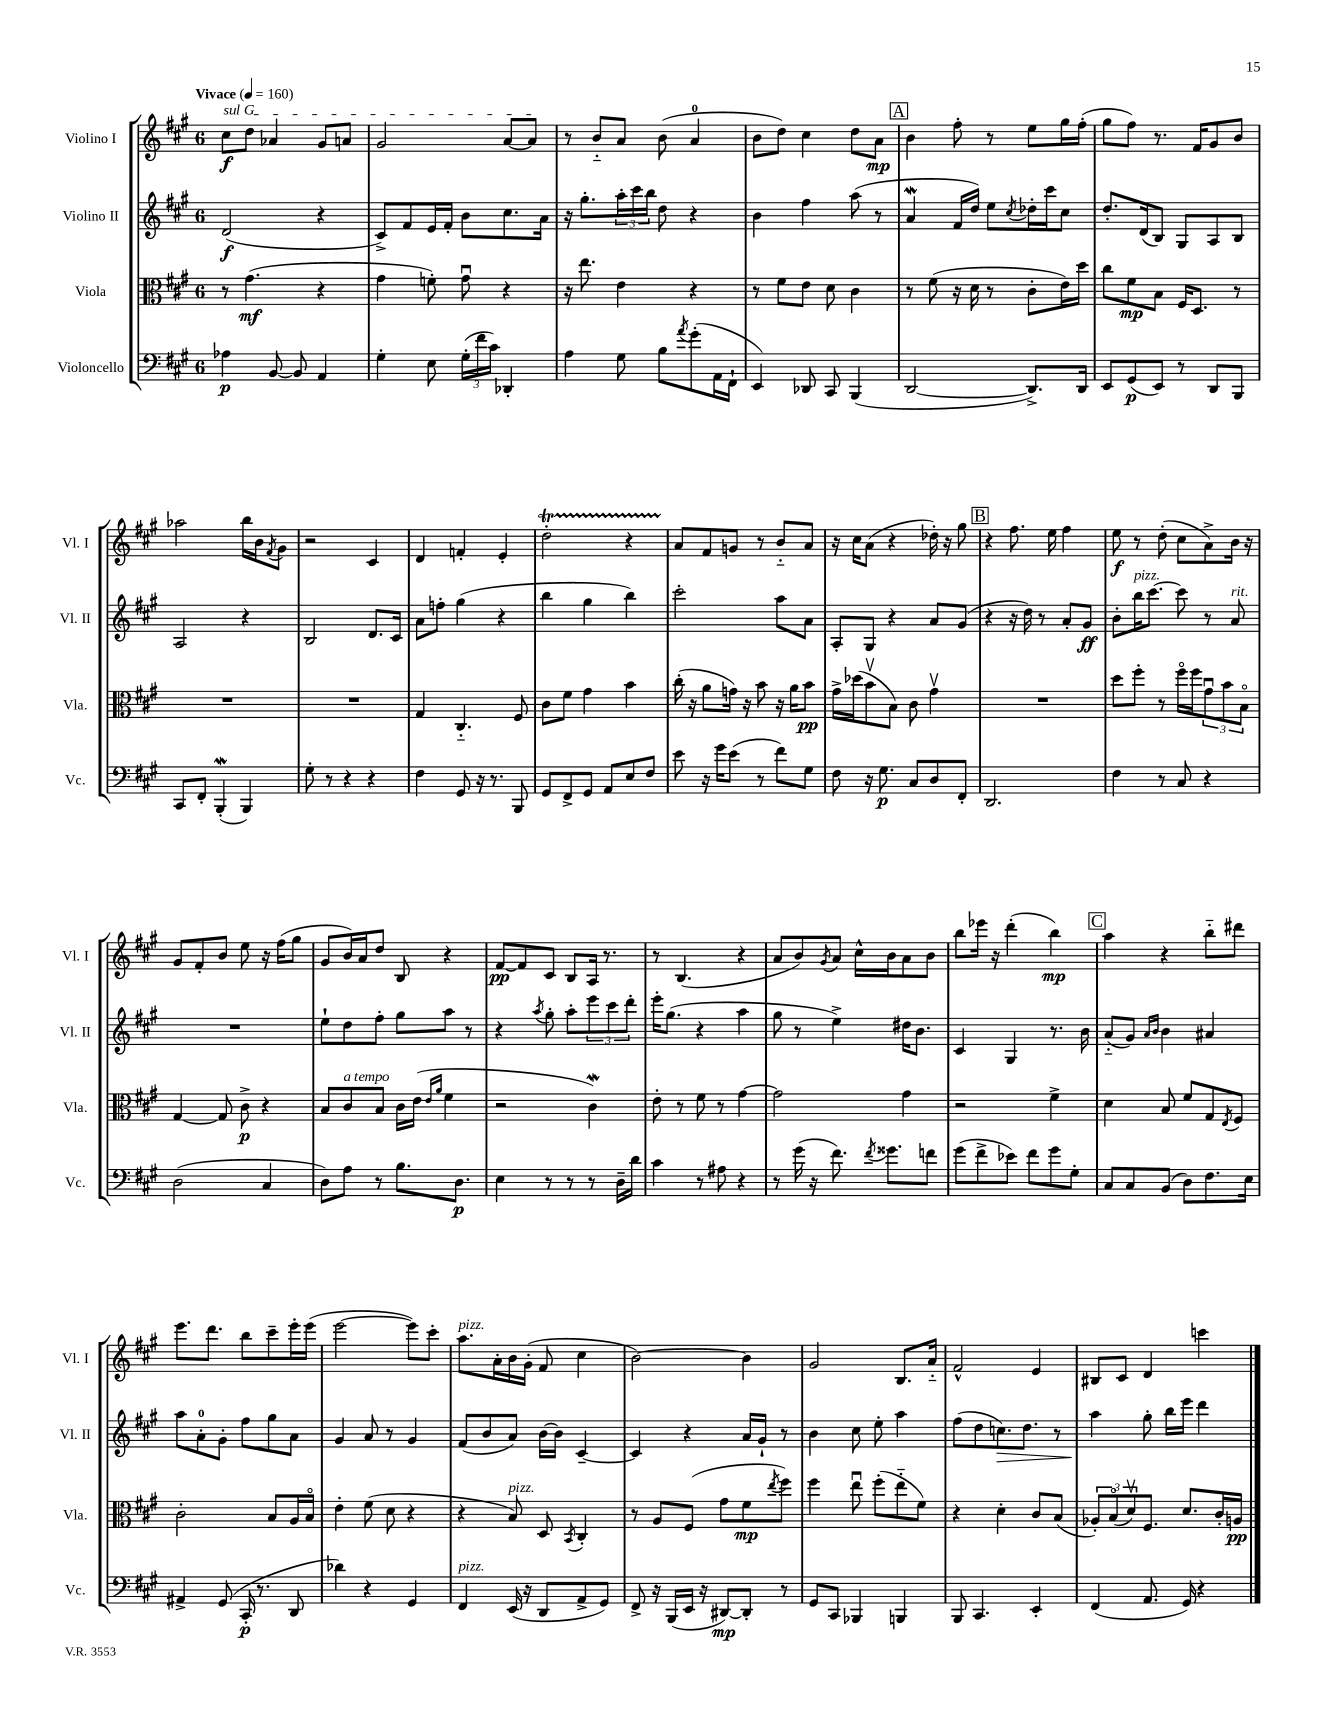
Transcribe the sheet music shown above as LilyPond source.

<<
\new StaffGroup <<
\new Staff = "s0" \with { instrumentName = "Violino I" shortInstrumentName = "Vl. I" } {
    \clef treble \key a \major \once \override Staff.TimeSignature.style = #'single-digit \time 6/8 \tempo "Vivace" 4 = 160
    \once \override TextSpanner.bound-details.left.text = \markup { \italic "sul G" } cis''8\f\startTextSpan d''8 aes'4 gis'8 a'8 |
    gis'2 a'8~ a'8\stopTextSpan |
    r8 b'8-_ a'8 b'8( a'4-0 |
    b'8 d''8) cis''4 d''8 a'8\mp |
    \mark \markup { \box "A" } b'4 fis''8-. r8 e''8 gis''16 fis''16-.( |
    gis''8 fis''8) r8. fis'16 gis'8 b'8 |
    aes''2 b''16 b'16 \acciaccatura { fis'8 } gis'8 |
    r2 cis'4 |
    d'4 f'4-. e'4-. |
    d''2-.\startTrillSpan r4 |
    a'8\stopTrillSpan fis'8 g'8 r8 b'8-_ a'8 |
    r16 cis''16 a'8( r4 des''16-.) r16 gis''8 |
    \mark \markup { \box "B" } r4 fis''8. e''16 fis''4 |
    e''8\f r8 d''8-.( cis''8 a'8->) b'16 r16 |
    gis'8 fis'8-. b'8 e''8 r16 fis''16( gis''8 |
    gis'8 b'16) a'16 d''8 b8 r4 |
    fis'8~\pp fis'8 cis'8 b8 a16 r8. |
    r8 b4.( r4 |
    a'8 b'8) \acciaccatura { gis'8 } a'8 cis''16-^ b'16 a'8 b'8 |
    b''8 ees'''16 r16 d'''4-.( b''4\mp) |
    \mark \markup { \box "C" } a''4 r4 b''8-_ dis'''8 |
    e'''8. d'''8. b''8 cis'''8-- e'''16-. e'''16( |
    e'''2~ e'''8) cis'''8-. |
    a''8.^\markup { \italic "pizz." } a'16-. b'16 gis'16-.( fis'8 cis''4 |
    b'2~) b'4 |
    gis'2 b8. a'16-_ |
    fis'2-^ e'4 |
    bis8 cis'8 d'4 c'''4 \bar "|." |
}
\new Staff = "s1" \with { instrumentName = "Violino II" shortInstrumentName = "Vl. II" } {
    \clef treble \key a \major \once \override Staff.TimeSignature.style = #'single-digit \time 6/8
    d'2\f( r4 |
    cis'8->) fis'8 e'16 fis'16-. b'8 cis''8. a'16 |
    r16 gis''8.-. \tuplet 3/2 { a''16-. cis'''16 b''16 } d''8 r4 |
    b'4 fis''4 a''8( r8 |
    \mark \markup { \box "A" } a'4\mordent fis'16 d''16) e''8 \acciaccatura { cis''8 } des''16-. cis'''16 cis''8 |
    d''8.-. d'16( b8) gis8 a8 b8 |
    a2 r4 |
    b2 d'8. cis'16 |
    a'8 f''8-. gis''4( r4 |
    b''4 gis''4 b''4) |
    cis'''2-. a''8 a'8 |
    a8-. gis8 r4 a'8 gis'8( |
    \mark \markup { \box "B" } r4 r16 d''16) r8 a'8-. gis'8\ff |
    b'8-. b''16^\markup { \italic "pizz." } cis'''8.~ cis'''8 r8 a'8^\markup { \italic "rit." } |
    R2. |
    e''8-! d''8 fis''8-. gis''8 a''8 r8 |
    r4 \acciaccatura { a''8 } gis''8-. a''8-. \tuplet 3/2 { e'''8 cis'''8 d'''8-. } |
    e'''16-. gis''8.( r4 a''4 |
    gis''8 r8 e''4->) dis''16 b'8. |
    cis'4 gis4 r8. b'16 |
    \mark \markup { \box "C" } a'8-_( gis'8) \grace { a'16 b'16 } b'4 ais'4 |
    a''8 a'8-0-. gis'8-. fis''8 gis''8 a'8 |
    gis'4 a'8 r8 gis'4 |
    fis'8( b'8 a'8) b'16~ b'16 cis'4~-- |
    cis'4 r4 a'16 gis'16-! r8 |
    b'4 cis''8 e''8-. a''4 |
    fis''8( d''8 c''8.\>) d''8. r8 |
    a''4\! gis''8-. b''16 e'''16 d'''4 \bar "|." |
}
\new Staff = "s2" \with { instrumentName = "Viola" shortInstrumentName = "Vla." } {
    \clef alto \key a \major \once \override Staff.TimeSignature.style = #'single-digit \time 6/8
    r8 gis'4.\mf( r4 |
    gis'4 f'8-.) gis'8\downbow r4 |
    r16 e''8. e'4 r4 |
    r8 fis'8 e'8 d'8 cis'4 |
    \mark \markup { \box "A" } r8 fis'8( r16 d'16 r8 cis'8-. e'16) d''16 |
    cis''8 fis'8\mp b8 fis16 d8. r8 |
    R2. |
    R2. |
    gis4 cis4.-_ fis8 |
    cis'8 fis'8 gis'4 b'4 |
    cis''16-.( r16 a'8 g'16) r16 b'8 r16 a'16 b'8\pp |
    gis'16-> des''16( b'8\upbow b8) cis'8 gis'4\upbow |
    \mark \markup { \box "B" } R2. |
    d''8 fis''8-. r8 fis''16\flageolet fis''16 \tuplet 3/2 { gis'8\downbow b'8 b8\flageolet } |
    gis4~ gis8 cis'8->\p r4 |
    b8 cis'8^\markup { \italic "a tempo" } b8 cis'16 e'16( \grace { e'16 a'16 } fis'4 |
    r2 cis'4\mordent) |
    e'8-. r8 fis'8 r8 gis'4~ |
    gis'2 gis'4 |
    r2 fis'4-> |
    \mark \markup { \box "C" } d'4 b8 fis'8 gis8 \acciaccatura { e8 } fis8 |
    cis'2-. b8 a16 b16\flageolet |
    e'4-. fis'8( d'8 r4 |
    r4 b8^\markup { \italic "pizz." }) d8 \acciaccatura { b,8 } cis4-. |
    r8 a8 fis8( gis'8 fis'8\mp \acciaccatura { e''8 } fis''8) |
    fis''4 e''8\downbow fis''8-.( e''8-_ fis'8) |
    r4 d'4-. cis'8 b8( |
    \tuplet 3/2 { aes8-.) b8\flageolet( d'8\upbow) } fis8. d'8. cis'16-. a16\pp \bar "|." |
}
\new Staff = "s3" \with { instrumentName = "Violoncello" shortInstrumentName = "Vc." } {
    \clef bass \key a \major \once \override Staff.TimeSignature.style = #'single-digit \time 6/8
    aes4\p b,8~ b,8 a,4 |
    gis4-. e8 \tuplet 3/2 { gis16-.( fis'16 cis'16) } des,4-. |
    a4 gis8 b8 \acciaccatura { a'8 } gis'8-.( a,16 fis,16-! |
    e,4) des,8 cis,8 b,,4( |
    \mark \markup { \box "A" } d,2~ d,8.->) d,16 |
    e,8 gis,8\p( e,8) r8 d,8 b,,8 |
    cis,8 fis,8-. b,,4-.\mordent( b,,4) |
    gis8-. r8 r4 r4 |
    fis4 gis,8 r16 r8. b,,8 |
    gis,8 fis,8-> gis,8 a,8 e8 fis8 |
    e'8 r16 gis'16 e'8( r8 fis'8) gis8 |
    fis8 r16 gis8.\p cis8 d8 fis,8-. |
    \mark \markup { \box "B" } d,2. |
    fis4 r8 cis8 r4 |
    d2( cis4 |
    d8) a8 r8 b8. d8.\p |
    e4 r8 r8 r8 d16-- d'16 |
    cis'4 r8 ais8 r4 |
    r8 gis'16( r16 fis'8.) \acciaccatura { fis'8 } gisis'8. f'8 |
    gis'8( fis'8-> ees'8) fis'8 gis'8 gis8-. |
    \mark \markup { \box "C" } cis8 cis8 b,8( d8) fis8. e16 |
    ais,4-> gis,8( cis,16-.\p r8. d,8 |
    des'4) r4 gis,4 |
    fis,4^\markup { \italic "pizz." } e,16( r16 d,8 a,8-> gis,8) |
    fis,8-> r16 b,,16( e,16 r16 dis,8~\mp) dis,8-. r8 |
    gis,8 cis,8 bes,,4 b,,4 |
    b,,8 cis,4. e,4-. |
    fis,4( a,8. gis,16) r4 \bar "|." |
}
>>
>>
\layout { \context { \Score \remove "Bar_number_engraver" } }
